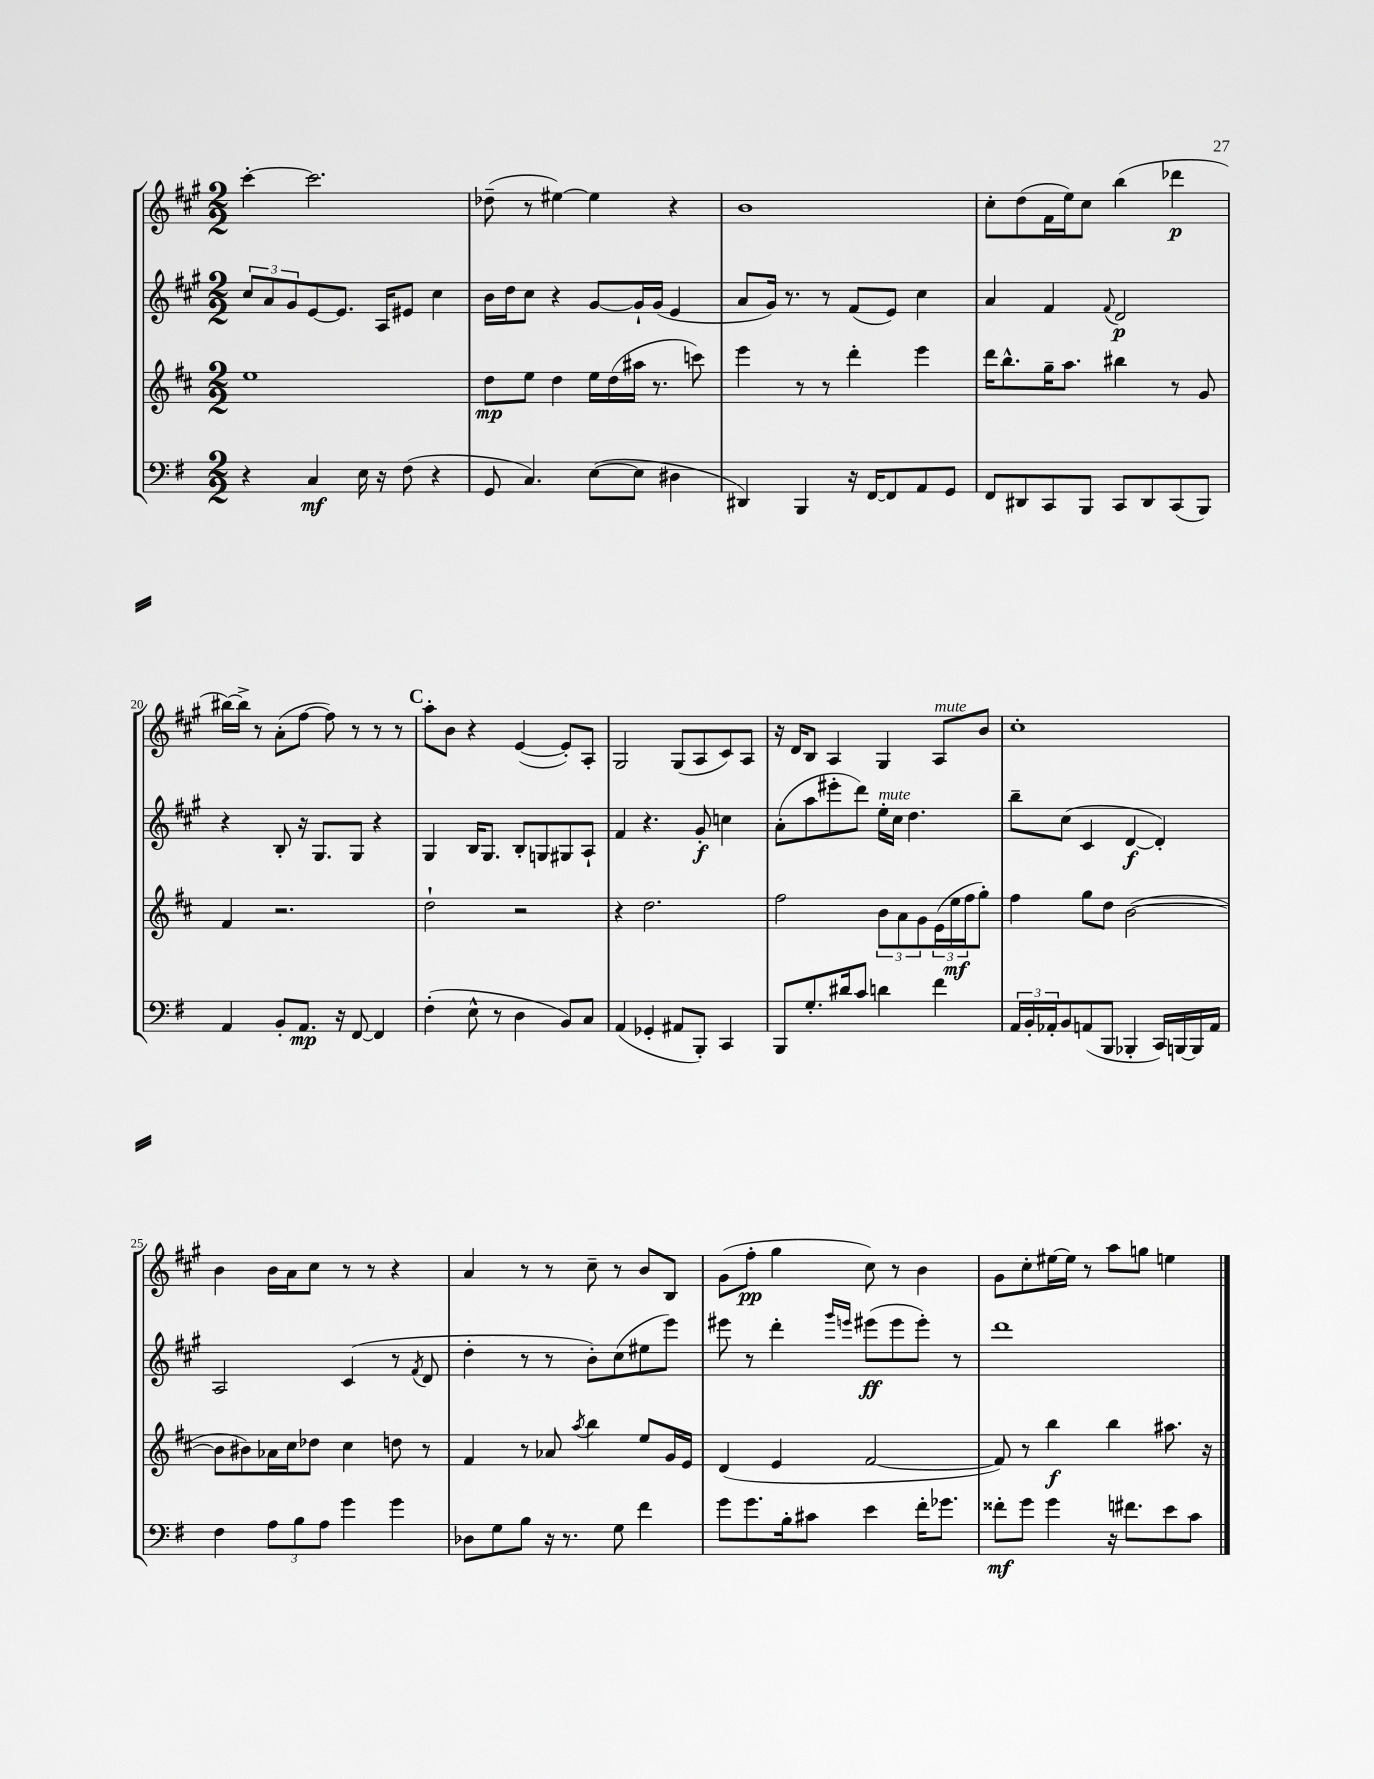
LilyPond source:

<<
\new StaffGroup <<
\new Staff = "s0" {
    \clef treble \key a \major \numericTimeSignature \time 2/2
    cis'''4~-. cis'''2. |
    des''8--( r8 eis''4~) eis''4 r4 |
    b'1 |
    cis''8-. d''8( fis'16 e''16) cis''8 b''4( des'''4\p |
    bis''16~) bis''16-> r8 a'8-.( fis''8~ fis''8) r8 r8 r8 |
    \mark \markup { \bold "C" } a''8-. b'8 r4 e'4~( e'8-.) a8-. |
    gis2 gis8( a8 cis'8) a8 |
    r16 d'16 b8 a4 gis4 a8^\markup { \italic "mute" } b'8 |
    cis''1-. |
    b'4 b'16 a'16 cis''8 r8 r8 r4 |
    a'4 r8 r8 cis''8-- r8 b'8 b8 |
    gis'8( fis''8-.\pp gis''4 cis''8) r8 b'4 |
    gis'8 cis''8-. eis''16~ eis''16 r8 a''8 g''8 e''4 \bar "|." |
}
\new Staff = "s1" {
    \clef treble \key a \major \numericTimeSignature \time 2/2
    \tuplet 3/2 { cis''8 a'8 gis'8 } e'8~ e'8. a16 eis'8 cis''4 |
    b'16 d''16 cis''8 r4 gis'8~ gis'16-! gis'16( e'4 |
    a'8 gis'16) r8. r8 fis'8( e'8) cis''4 |
    a'4 fis'4 \appoggiatura { fis'8 } d'2\p |
    r4 b8-. r16 gis8. gis8 r4 |
    \mark \markup { \bold "C" } gis4 b16 gis8. b8-. g8 gis8 a8-! |
    fis'4 r4. gis'8-.\f c''4 |
    a'8-.( a''8 eis'''8-. d'''8) e''16-.^\markup { \italic "mute" } cis''16 d''4. |
    b''8-- cis''8( cis'4 d'4~\f d'4-.) |
    a2 cis'4( r8 \acciaccatura { fis'8 } d'8 |
    d''4-. r8 r8 b'8-.) cis''8( eis''8 e'''8) |
    eis'''8 r8 d'''4-. \grace { gis'''16 e'''16 } eis'''8\ff( eis'''8 eis'''8-.) r8 |
    d'''1 \bar "|." |
}
\new Staff = "s2" {
    \clef treble \key d \major \numericTimeSignature \time 2/2
    e''1 |
    d''8\mp e''8 d''4 e''16 d''16( ais''16 r8. c'''8) |
    e'''4 r8 r8 d'''4-. e'''4 |
    d'''16 b''8.-^ g''16-- a''8. bis''4 r8 g'8 |
    fis'4 r2. |
    \mark \markup { \bold "C" } d''2-! r2 |
    r4 d''2. |
    fis''2 \tuplet 3/2 { b'8 a'8 g'8 } \tuplet 3/2 { e'16( e''16\mf fis''16 } g''8-.) |
    fis''4 g''8 d''8 b'2~( |
    b'8 bis'8) aes'16 cis''16 des''8 cis''4 d''8 r8 |
    fis'4 r8 aes'8 \acciaccatura { a''8 } b''4 e''8 g'16 e'16 |
    d'4( e'4 fis'2~ |
    fis'8) r8 b''4\f b''4 ais''8. r16 \bar "|." |
}
\new Staff = "s3" {
    \clef bass \key g \major \numericTimeSignature \time 2/2
    r4 c4\mf e16 r16 fis8( r4 |
    g,8 c4.) e8~( e8 dis4 |
    dis,4) b,,4 r16 fis,16~ fis,8 a,8 g,8 |
    fis,8 dis,8 c,8 b,,8 c,8 dis,8 c,8( b,,8) |
    a,4 b,8-. a,8.\mp r16 fis,8~ fis,4 |
    \mark \markup { \bold "C" } fis4-.( e8-^ r8 d4 b,8) c8 |
    a,4( ges,4-. ais,8 b,,8-.) c,4 |
    b,,8 g8.-. dis'16 c'8 d'4 fis'4 |
    \tuplet 3/2 { a,16 b,16-. aes,16-. } b,8 a,8( b,,8 bes,,4-. c,16) b,,16~ b,,16 a,16 |
    fis4 \tuplet 3/2 { a8 b8 a8 } g'4 g'4 |
    des8 g8 b8 r16 r8. g8 fis'4 |
    g'8 g'8. b16-. cis'8 e'4 fis'16-. ges'8. |
    fisis'8-.\mf g'8 g'4 r16 fis'8. e'8 c'8 \bar "|." |
}
>>
>>
\layout { \context { \Score currentBarNumber = #16 \override BarNumber.break-visibility = ##(#f #t #t) barNumberVisibility = #(every-nth-bar-number-visible 5) } }
